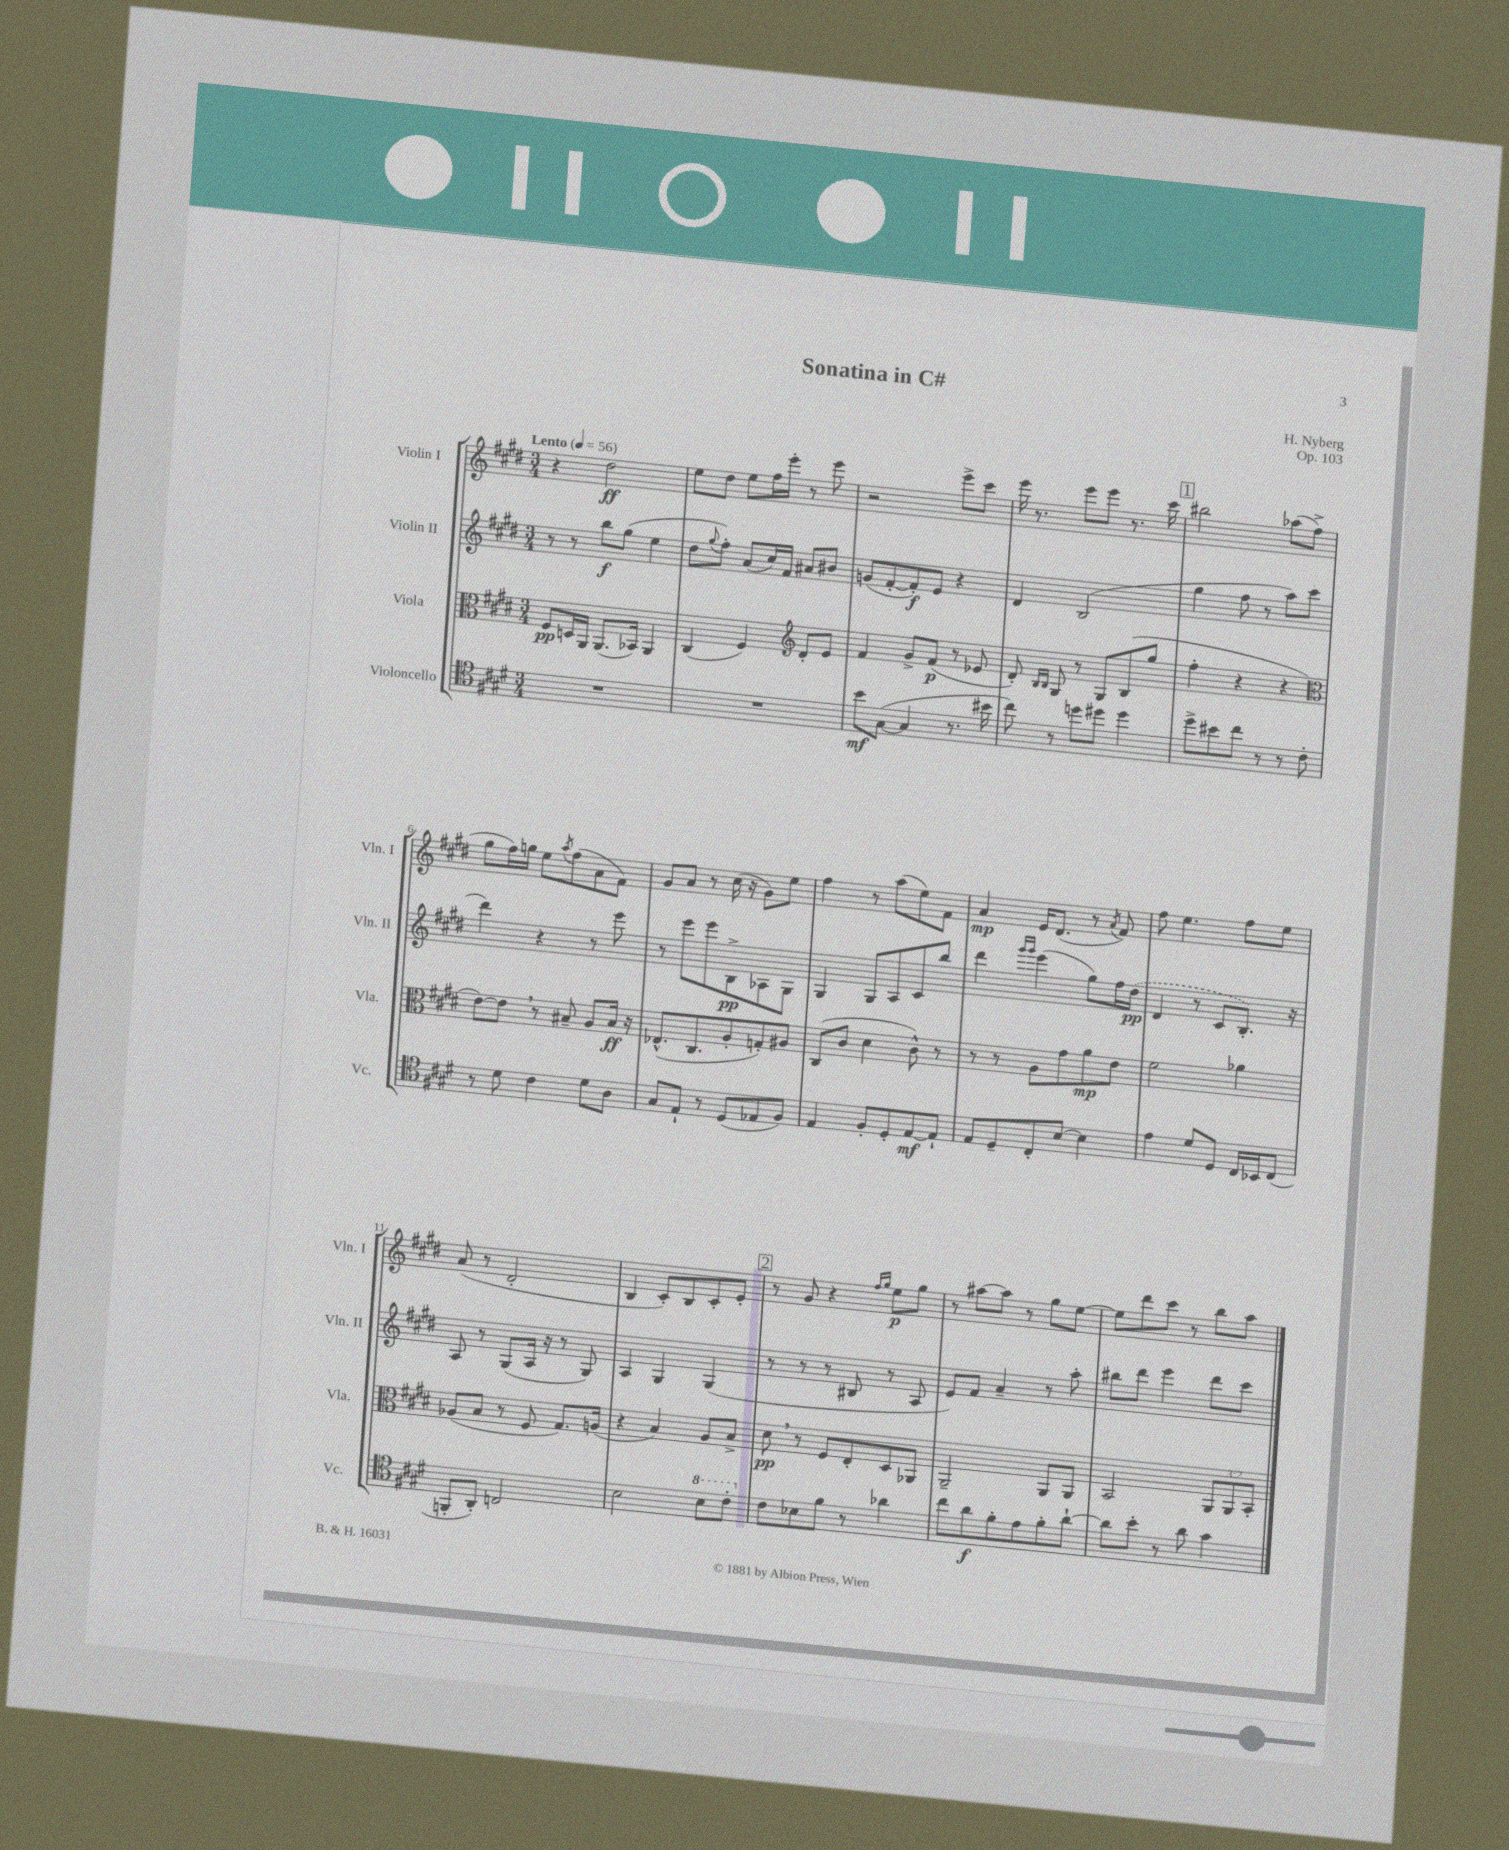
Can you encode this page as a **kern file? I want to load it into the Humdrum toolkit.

**kern	**kern	**kern	**kern
*staff4	*staff3	*staff2	*staff1
*clefC4	*clefC3	*clefG2	*clefG2
*k[f#c#g#d#]	*k[f#c#g#d#]	*k[f#c#g#d#]	*k[f#c#g#d#]
*M3/4	*M3/4	*M3/4	*M3/4
*MM56	*MM56	*MM56	*MM56
2.r	8F#	8r	4r
.	16D	8r	.
.	16AA	.	.
.	(8.AA	8bb	2dd#
.	.	(8gg#	.
.	16BB-)	.	.
.	4AA	4ee	.
=	=	=	=
2.r	(4C#	8dd#	8ee
.	.	8qqgg#	.
.	.	8ff#')	8dd#
.	4F#)	(8a	8ee
.	.	16cc#)	16ff#
.	.	16f#	16eee'
*	*clefG2	*	*
.	8d#'	8a#	8r
.	8e	8b#	8eee
=	=	=	=
8b	4f#	(8g	2r
([8G#	.	[8f#'	.
4G#]	8g#^	8f#'])	.
.	(8f#	8e	.
8.r	8r	4r	8eee^
.	8e-	.	8ccc#
16b#	.	.	.
=	=	=	=
8cc#)	8d#')	4d#	16eee
.	.	.	8.r
.	16qqB	.	.
.	16qqB	.	.
8r	8G#	.	.
8dd	8r	(2B	8eee
8dd#	8G#	.	8eee
4dd#	(8B	.	8.r
.	8gg#	.	.
.	.	.	16ccc#
=	=	=	=
8dd#^	4ff#'	4gg#	2bb#
8b#	.	.	.
8cc#	4r	8ff#	.
8r	.	8r	.
8r	4r	8aa)	(8aa-
8c#'	.	(8ccc#	8ff#^
=	=	=	=
*	*clefC3	*	*
8r	[8e)	4ddd#)	8gg#
8d#	8e]	.	16ff#)
.	.	.	16gg
4c#	8r	4r	8ee
.	.	.	8qaa
.	8B#~	.	(8ff#
8d#	8A	8r	8a
8A	16B#	8eee	8f#)
.	16r	.	.
=	=	=	=
8G#	(8.E-^^	8r	8g#
8E`	.	8eee	8a
.	8.C#	.	.
8r	.	8eee	8r
(8D#	8A'	8B^	(16cc#
.	.	.	16r
8E-	8G')	8A-	8g#)
8F#)	8A#	8G#	8ee
=	=	=	=
4E	(8C#	4G#	4ff#
.	8c#	.	.
8F#'	4d#	8G#	8r
8D#'	.	8A	(8aa
[8E	8c#^^)	8c#	8ee)
8E`]	8r	8bb	8f#
=	=	=	=
8E	8r	4ddd#	4a
8D#~	8r	.	.
.	.	16qqggg#	.
.	.	16qqggg#	.
8C#'	8A	(4eee	16e
.	.	.	(8.d#
[8B	8g#	.	.
4B]	8a	8gg#)	8r
.	.	.	8qa
.	8e	16ff#	8f#)
.	.	(16dd#	.
=	=	=	=
4e	2f#	4d#	8ff#
.	.	.	4.ee
8d#	.	8r	.
8D#	.	8c#	.
16C#	4a-	8.B')	8ff#
16BB-	.	.	.
(8C#	.	.	8ee
.	.	16r	.
=	=	=	=
8FF'	(8A-	8A	(8a
8AA')	8B	8r	8r
2C	8r	(8G#	2d#'
.	8F#	16A	.
.	.	16r	.
.	8.G#)	8r	.
.	.	8G#)	.
.	(16A	.	.
=	=	=	=
2B	4r	4A	4B
.	4B)	4G#	8c#')
.	.	.	8B
8b	8A	(4G#	8c#'
8cc#'	8B^	.	8e'
=	=	=	=
8c#	8d#	8r	8r
8B-	8r	8r	8g#
8f#	8F#	8r	4r
8r	8E'	8B#	.
.	.	.	16qqff#
.	.	.	16qqgg#
4a-	8D#	8r	8ee
.	8AA-	8A	8gg#
=	=	=	=
8cc#	2AA~	8e)	8r
8a	.	8f#	[8aa#
8f#'	.	4a~	8aa#]
8e	.	.	8r
8f#'	8AA	8r	8gg#
[8a`	8AA	8aa'	[8ee
=	=	=	=
8a]	2BB	8bb#	8ee]
8b'	.	8ddd#	8ddd#
8r	.	4eee	8ccc#
8a	.	.	8r
4g#	12AA	8ddd#	8bb
.	12AA	.	.
.	.	8ccc#	8aa
.	12BB'	.	.
==	==	==	==
*-	*-	*-	*-
